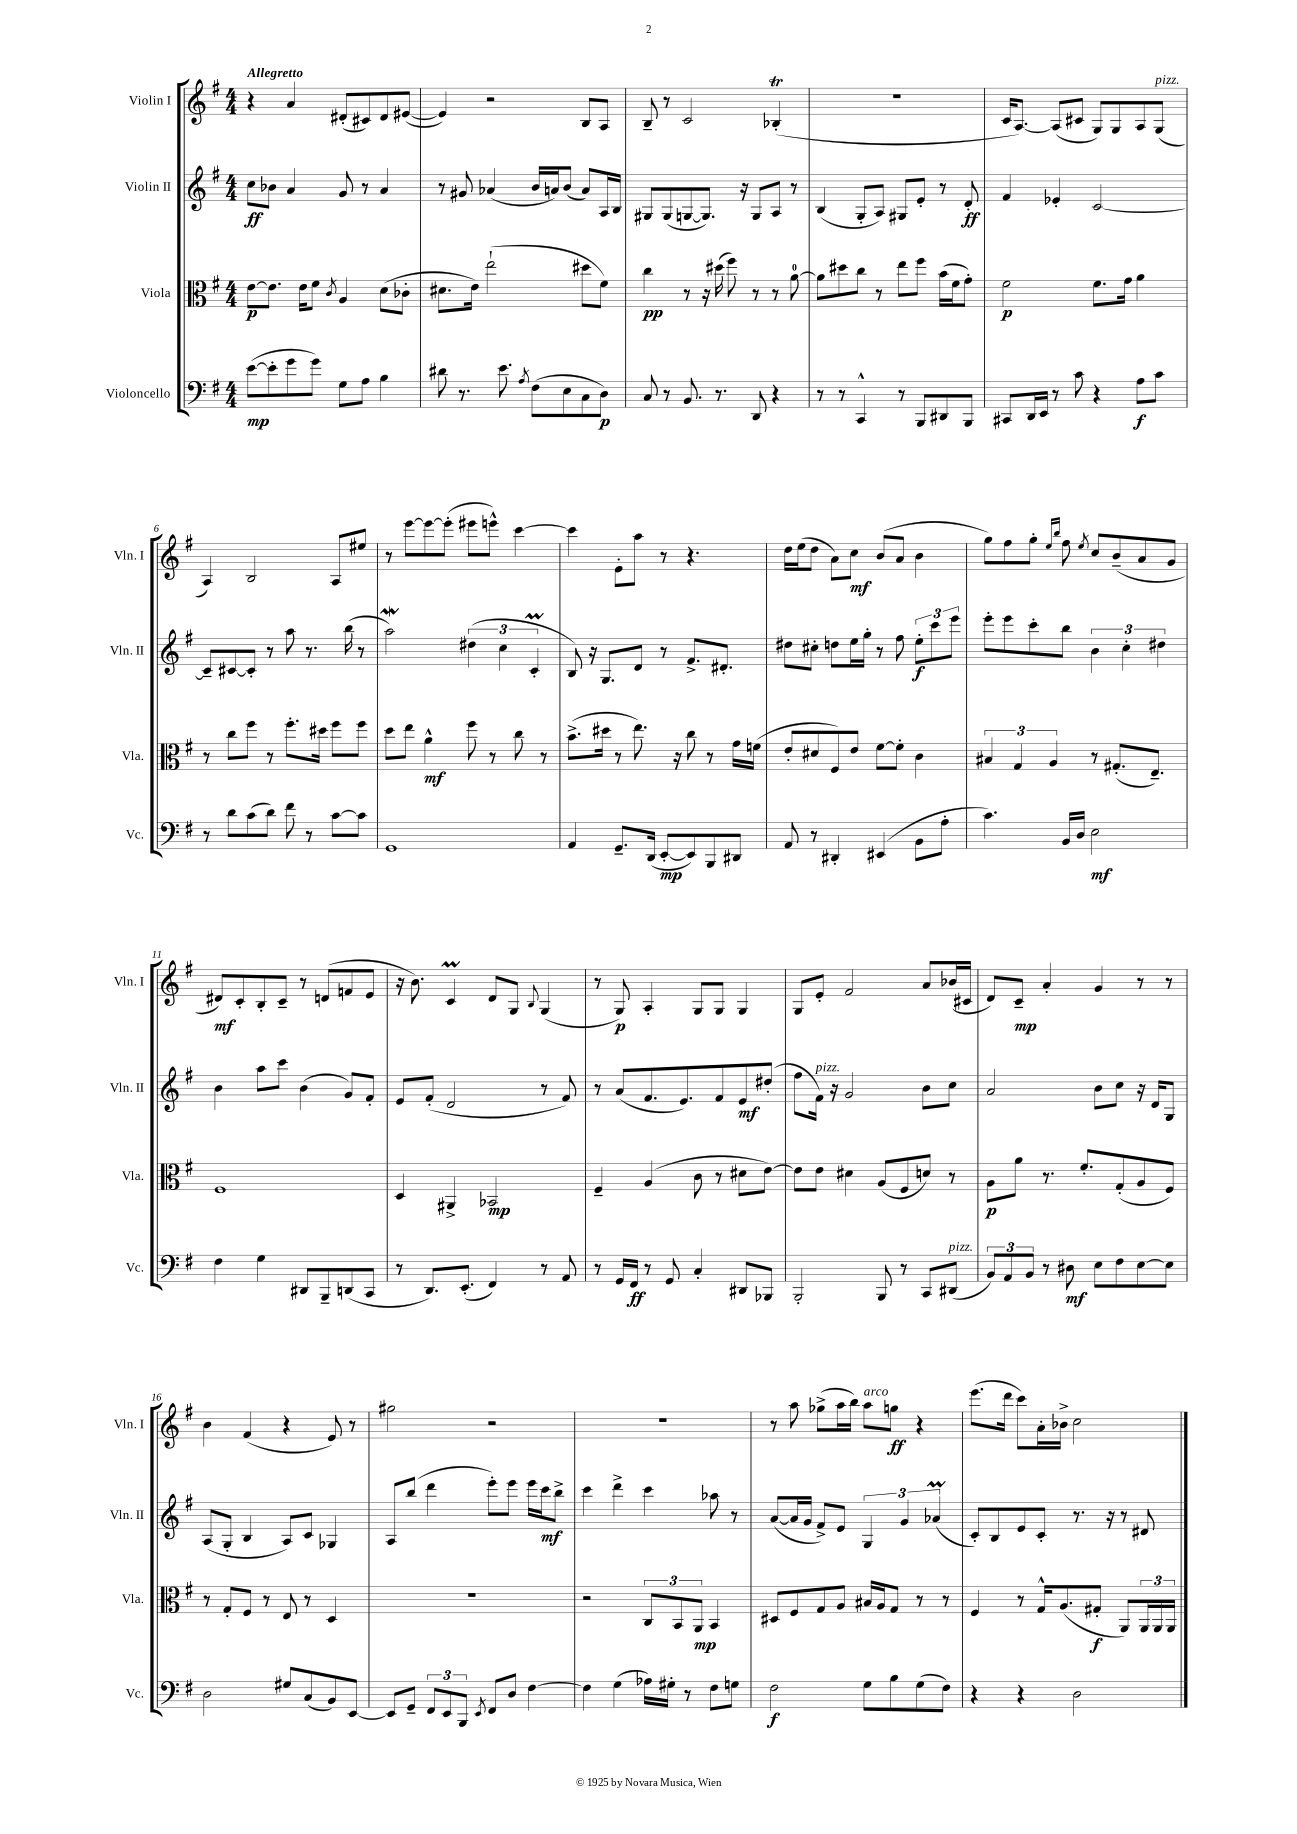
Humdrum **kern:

**kern	**kern	**kern	**kern
*staff4	*staff3	*staff2	*staff1
*clefF4	*clefC3	*clefG2	*clefG2
*k[f#]	*k[f#]	*k[f#]	*k[f#]
*M4/4	*M4/4	*M4/4	*M4/4
([8e	[8e	8cc	4r
8e']	8.e]	8b-	.
8g	.	4a	4a
.	16e	.	.
8g)	8f#	.	.
.	8qc	.	.
8G	4A	8g	(8d#'
8A	.	8r	8c#)
4B	(8d	4a	8d#
.	8c-'	.	([8e#
=	=	=	=
8d#	8.d#	8r	4e#])
8.r	.	8g#	.
.	16e)	.	.
.	(2ee`	(4a-	2r
8.e	.	.	.
8qA	.	.	.
(8F#	.	16b	.
.	.	16a)	.
8E	.	(8b	.
8C	8dd#	8a)	8B
8D)	8f#)	16A	8A
.	.	16B	.
=	=	=	=
8C	4cc	8G#	8B~
8r	.	(8G#	8r
8.BB	8r	[8G	2c
.	16r	8.G])	.
8.r	(16dd#	.	.
.	8ff#)	.	.
.	.	16r	.
8DD	8r	8G	.
4r	8r	8A	(4B-'
.	[8a	8r	.
=	=	=	=
8r	8a]	(4B	1r
8r	8dd#	.	.
4CC^^	8cc	8G'	.
.	8r	8A)	.
8r	8ee	8G#	.
8BBB	8ff#	8e'	.
8DD#	(16b	8r	.
.	16f#	.	.
8BBB	8g')	8d'	.
=	=	=	=
8CC#	2f#	4f#	16c
.	.	.	[8.A)
16DD	.	.	.
16EE	.	.	.
8r	.	4e-'	(8A]
8c	.	.	8c#
4r	8.f#	[2c	8G)
.	.	.	8G
.	16g	.	.
8A	4a	.	8A
8c	.	.	(8G
=	=	=	=
8r	8r	8c~]	4A)
8d	8cc	[8c#	.
(8c	8ff#	8c#']	2B
8d)	8r	8r	.
8f#	8.ff#'	8aa	.
8r	.	8.r	.
.	16dd#	.	.
[8c	8ff#	.	8A
.	.	(16bb	.
8c]	8ff#	8r	8ee#
=	=	=	=
1GG	8dd	2aa)	8r
.	8ee	.	[8eee
.	4a^^	.	8eee_
.	.	.	(8eee']
.	8ff#	(6dd#	8eee#
.	8r	.	8eee^^)
.	.	6cc	.
.	8cc	.	[4ccc
.	.	6c'	.
.	8r	.	.
=	=	=	=
4AA	(8.b^	8B)	4ccc]
.	.	16r	.
.	16dd#	8.G	.
8.GG~	8r	.	8e'
.	8.ee)	8d	8aa
(16DD	.	.	.
[8EE'	.	8r	8r
.	16r	.	.
8EE])	8cc	8.f#^	4.r
8BBB	8r	.	.
.	.	8.d#'	.
8DD#	16g	.	.
.	(16f	.	.
=	=	=	=
8AA	8e'	8dd#	16dd
.	.	.	(16ee
8r	8d#	8cc#'	8dd
4DD#'	8F#)	8dd	8a)
.	8e	16ee	8cc
.	.	16gg'	.
(4EE#	[8f#	8r	(8b
.	8f#']	8ff#	8a
8BB	4c	12ee'	4b
.	.	12ccc	.
8A'	.	.	.
.	.	12eee	.
=	=	=	=
4.c)	6B#	8eee'	8gg)
.	.	8eee	8ff#
.	6G	.	.
.	.	8ccc'	8gg'
.	6A	.	.
.	.	.	16qqee
.	.	.	16qqbb
16BB	.	8bb	8ff#
16D	.	.	.
.	.	.	8qee
2E	8r	6b	8cc
.	(8.G#'	.	(8b~
.	.	6cc'	.
.	.	.	8a
.	8.E~)	.	.
.	.	6dd#	.
.	.	.	8g
=	=	=	=
4F#	1F#	4b	8d#)
.	.	.	8c'
4G	.	8aa	8B'
.	.	8ccc	8c~
8DD#	.	(4b	8r
8BBB~	.	.	(8d
(8DD	.	8g)	8f
8CC	.	8f#'	8e
=	=	=	=
8r	4D	8e	16r
.	.	.	8.b)
8.DD)	.	(8f#'	.
.	4AA#^	2d	4c
(8.EE'	.	.	.
4FF#)	2BB-	.	8d
.	.	.	8G
.	.	.	8qqB
8r	.	8r	(4G
8AA	.	8f#)	.
=	=	=	=
8r	4F#~	8r	8r
16GG	.	(8a	8G)
16FF#	.	.	.
8r	(4A	8.f#	4A'
8GG	.	.	.
.	.	8.e)	.
4C'	8c	.	8G
.	8r	8f#	8G
8DD#	8d#	8e	4G
8BBB-	[8e)	(8dd#'	.
=	=	=	=
2BBB'	8e]	8ff#	8G
.	8e	16f#)	8e'
.	.	16r	.
.	4d#	2g	2f#
8BBB	(8A	.	.
8r	8F#	.	.
8CC	8d)	8b	8a
(8DD#	8r	8cc	(16b-
.	.	.	16c#
=	=	=	=
12BB)	8A	2a	8d)
12AA	.	.	.
.	8a	.	8c~
12BB	.	.	.
8r	8.r	.	4a'
8D#	.	.	.
.	8.f#'	.	.
8E	.	8b	4g
8F#	(8G'	8cc	.
[8E	8A	16r	8r
.	.	16d	.
8E]	8F#)	8G	8r
=	=	=	=
2D	8r	(8A	4b
.	8G'	8G'	.
.	8F#	4B	(4f#
.	8r	.	.
8G#	8E	8A)	4r
(8C	8r	8c	.
8BB)	4D	4G-	8e)
[8EE	.	.	8r
=	=	=	=
8EE]	1r	8A	2gg#
8GG~	.	(8bb	.
12FF#	.	4ddd	.
12EE	.	.	.
12BBB	.	.	.
8qEE	.	.	.
8FF#	.	8eee')	2r
8D	.	8eee	.
[4F#	.	16eee	.
.	.	16ccc	.
.	.	8bb^	.
=	=	=	=
4F#]	2r	4ccc	1r
(4G	.	4ddd^	.
16A-)	12C	4ccc	.
16G#'	.	.	.
.	12BB	.	.
8r	.	.	.
.	12AA	.	.
8F#	4BB	8aa-	.
8G	.	8r	.
=	=	=	=
2F#	8D#	([8a	8r
.	8F#	16a]	8aa
.	.	16g	.
.	8G	8f#^)	(8gg-^
.	8A	8e	16aa
.	.	.	16bb)
8G	16B#	6G	8aa
.	16A	.	.
8B	8G	.	8gg
.	.	6g	.
(8G	8r	.	4r
.	.	(6a-	.
8F#)	8r	.	.
=	=	=	=
4r	4F#	8c')	(8.eee
.	.	8B	.
.	.	.	16ddd
4r	8r	8e	8ccc)
.	16G^^	8c'	16a'
.	(8.A	.	16b-^
2D	.	8.r	2cc
.	8G#'	.	.
.	.	16r	.
.	8AA)	8r	.
.	24AA	8d#	.
.	24AA	.	.
.	24AA	.	.
==	==	==	==
*-	*-	*-	*-
